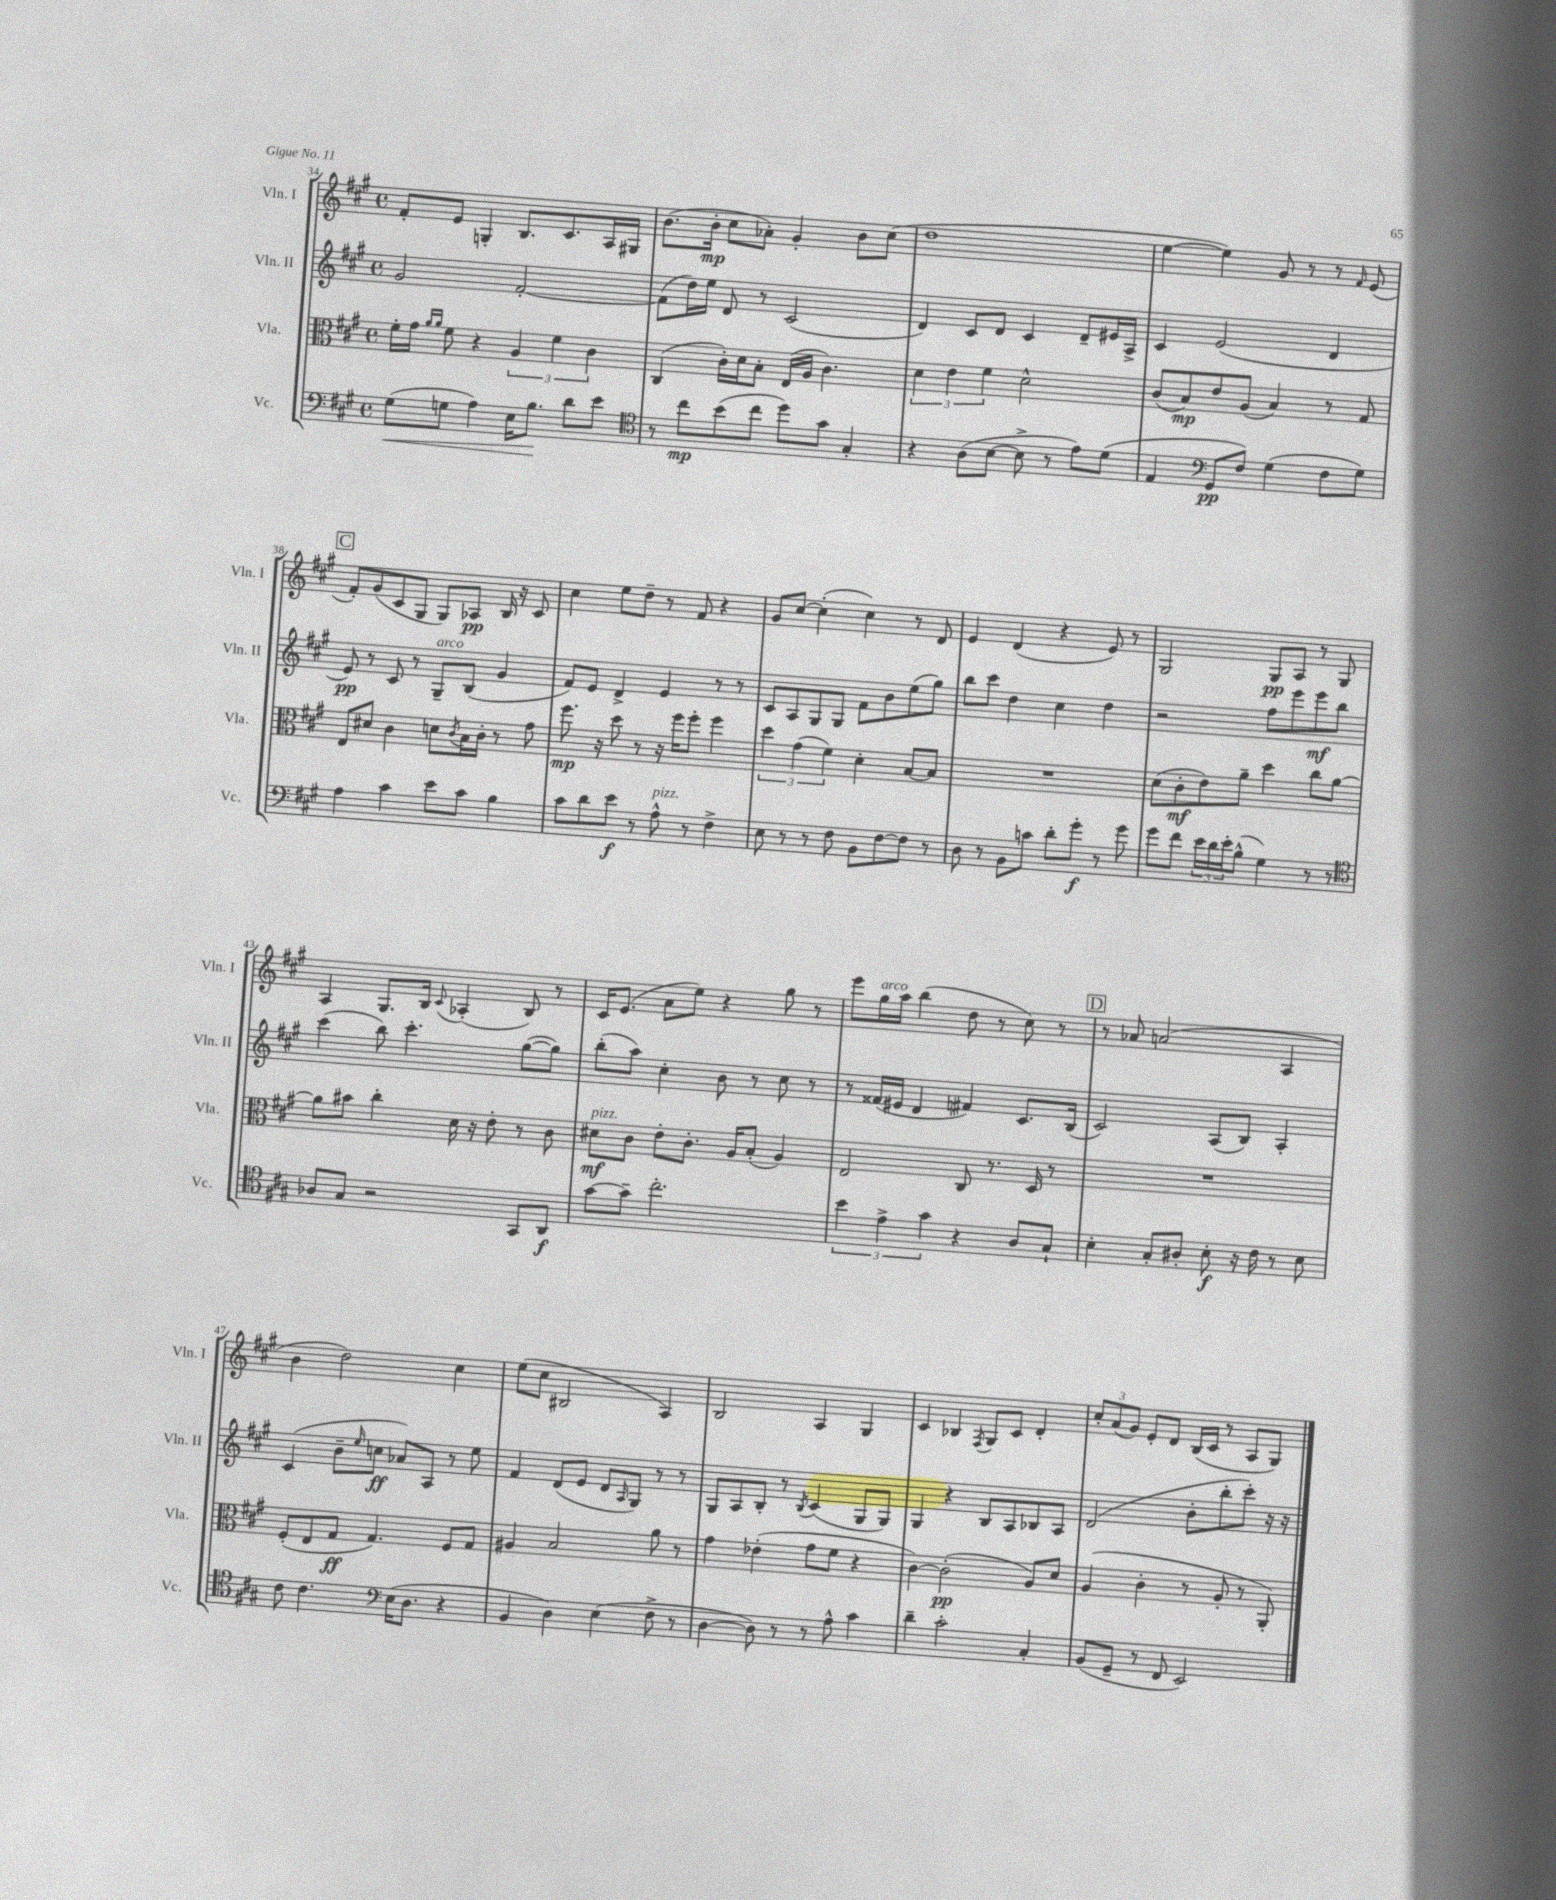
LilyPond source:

<<
\new StaffGroup <<
\new Staff = "s0" \with { instrumentName = "Vln. I" shortInstrumentName = "Vln. I" } {
    \clef treble \key a \major \defaultTimeSignature \time 4/4
    fis'8-. e'8 g4-. b8. cis'8. a16 gis16 |
    b'8.( b'16-.\mp cis''8 aes'8-.) gis'4-. b'8 cis''8( |
    d''1 |
    e''4~ e''4) gis'8 r8 r8 \grace { fis'16 } e'8( |
    \mark \markup { \box "C" } fis'8-.) gis'8( cis'8 gis8 gis8) aes8\pp b16 r16 cis'8 |
    cis''4 e''8 d''8-- r8 fis'8 r4 |
    gis'8 cis''8~ cis''4-.( cis''4) r8 d'8 |
    e'4 d'4( r4 e'8) r8 |
    gis2 gis8\pp a8 r8 gis8 |
    a4 gis8. b16 \appoggiatura { cis'8 } aes4-.( b8) r8 |
    cis'16 e'8.( a'8 e''8) r4 gis''8 r8 |
    e'''8 gis''16^\markup { \italic "arco" } a''16 b''4( d''8 r8 cis''8) r8 |
    \mark \markup { \box "D" } r8 aes'8 a'2( a4 |
    b'4 d''2) cis''4 |
    e''8( cis''8 bis2 a4) |
    b2 a4 gis4 |
    cis'4 bes4 \acciaccatura { fis8 } gis8 cis'8 d'4-. |
    \tuplet 3/2 { cis''8-. a'8( gis'8) } e'8-. d'8 b16( cis'16 r8 a8 gis8) \bar "|." |
}
\new Staff = "s1" \with { instrumentName = "Vln. II" shortInstrumentName = "Vln. II" } {
    \clef treble \key a \major \defaultTimeSignature \time 4/4
    gis'2 fis'2~-. |
    fis'8( d''16) e''16 d'8 r8 cis'2( |
    d'4) cis'8 d'8 cis'4 d'8-- eis'16 a16-> |
    cis'4 e'2( d'4 |
    \mark \markup { \box "C" } e'8\pp) r8 cis'8 r8 gis8--^\markup { \italic "arco" } b8( gis'4 |
    fis'8) e'8 d'4-> e'4 r8 r8 |
    cis'8 a8 gis8 gis8 fis'8 b'8 e''8( gis''8) |
    b''8 cis'''8 d''4 cis''4 d''4 |
    r2 fis''8 e'''8 e'''8\mf b''8 |
    cis'''4( b''8) cis'''4.-. gis''8~( gis''8) |
    b''8-.( a''8) cis''4-. b'8 r8 cis''8 r8 |
    r8 fisis'16( eis'16 d'4 fis'4) cis'8. b16( |
    \mark \markup { \box "D" } cis'2) a8( b8) a4-. |
    cis'4( b'8-- \grace { e''16 } c''8\ff aes'8) a8 r8 e''8 |
    fis'4 d'8( e'8 d'8 \grace { a16 } gis8) r8 r8 |
    gis8 a8 b8-. r8 \acciaccatura { b8 } cis'4( gis8 gis8) |
    gis4 r4 b8 a8 bes8 a8 |
    d'2( b'8-. b''8-. cis'''8-.) r16 r16 \bar "|." |
}
\new Staff = "s2" \with { instrumentName = "Vla." shortInstrumentName = "Vla." } {
    \clef alto \key a \major \defaultTimeSignature \time 4/4
    fis'16-. gis'16 \grace { a'16 a'16 } fis'8 r4 \tuplet 3/2 { a4 fis'4 cis'4 } |
    cis4( cis'16-.) d'16 b8-. e16( a16 cis'4.) |
    \tuplet 3/2 { d'4 e'4 fis'4 } d'2-^ |
    cis'8( b8\mp) e'8 a8( b4) r8 gis8 |
    \mark \markup { \box "C" } e8 dis'8 cis'4 d'8 \acciaccatura { cis'8 } b16 cis'16-. r8 gis'8 |
    fis''8.\mp r16 d''8 r8 r16 fis''16 fis''8-. fis''4 |
    \tuplet 3/2 { d''4 gis'4( fis'4) } d'4-. b8~ b8 |
    R1 |
    d'8( cis'8-.\mf e'8) a'8-- d''4 cis''8 a'8~ |
    a'8 bis'8 cis''4-. d'16 r16 e'8-. r8 cis'8 |
    dis'8\mf^\markup { \italic "pizz." } cis'8 e'8-. cis'8.-. a16 b8-.( a4) |
    e2 cis8 r8. d16 r8 |
    \mark \markup { \box "D" } R1 |
    fis8-.( e8 gis8\ff gis4.) fis8 gis8 |
    ais4 b2 a'8 r8 |
    gis'4 ees'4-.( gis'8 fis'8 r4 |
    cis'4~) cis'2-.\pp( a8) d'8 |
    a4( cis'4-. r8 a8-. r8 a,8-.) \bar "|." |
}
\new Staff = "s3" \with { instrumentName = "Vc." shortInstrumentName = "Vc." } {
    \clef bass \key a \major \defaultTimeSignature \time 4/4
    gis8\<( g8 a4) e16 b8.\! d'8 e'8 |
    \clef tenor r8 cis''8\mp b'8( cis''8 d''8) gis'8 gis4-. |
    r4 a8( b8~ b8-> r8 e'8) d'8( |
    e4 \clef bass gis,8\pp fis8) gis4( fis8 gis8) |
    \mark \markup { \box "C" } a4 cis'4 e'8 cis'8 b4 |
    cis'8 d'8 e'8\f r8 a8-^^\markup { \italic "pizz." } r8 fis4-> |
    e8 r8 r8 fis8 b,8 fis8~ fis8 r8 |
    d8 r8 b,8 c'8 d'8-. gis'8-.\f r8 gis'8 |
    gis'8 fis'8 \tuplet 3/2 { e'16 d'16 e'16-. } b8-^( gis4) r8 r8 |
    \clef tenor aes8 gis8 r2 gis,8 a,8\f |
    gis'8~ gis'8-- cis''2.-. |
    \tuplet 3/2 { b'4 e'4-> gis'4 } r4 a8 gis8-! |
    \mark \markup { \box "D" } b4-. gis8-. ais8-. b8-.\f r16 cis'16 r8 b8 |
    cis'8 cis'4. \clef bass e16( d8. r4 |
    b,4 d4) e4( fis8-> r8 |
    d4~ d8) r8 r8 a8-^ cis'4 |
    d'4-- cis'2-. cis4-. |
    b,8( gis,8-- r8 fis,8 e,2) \bar "|." |
}
>>
>>
\layout { \context { \Score currentBarNumber = #34 } }
